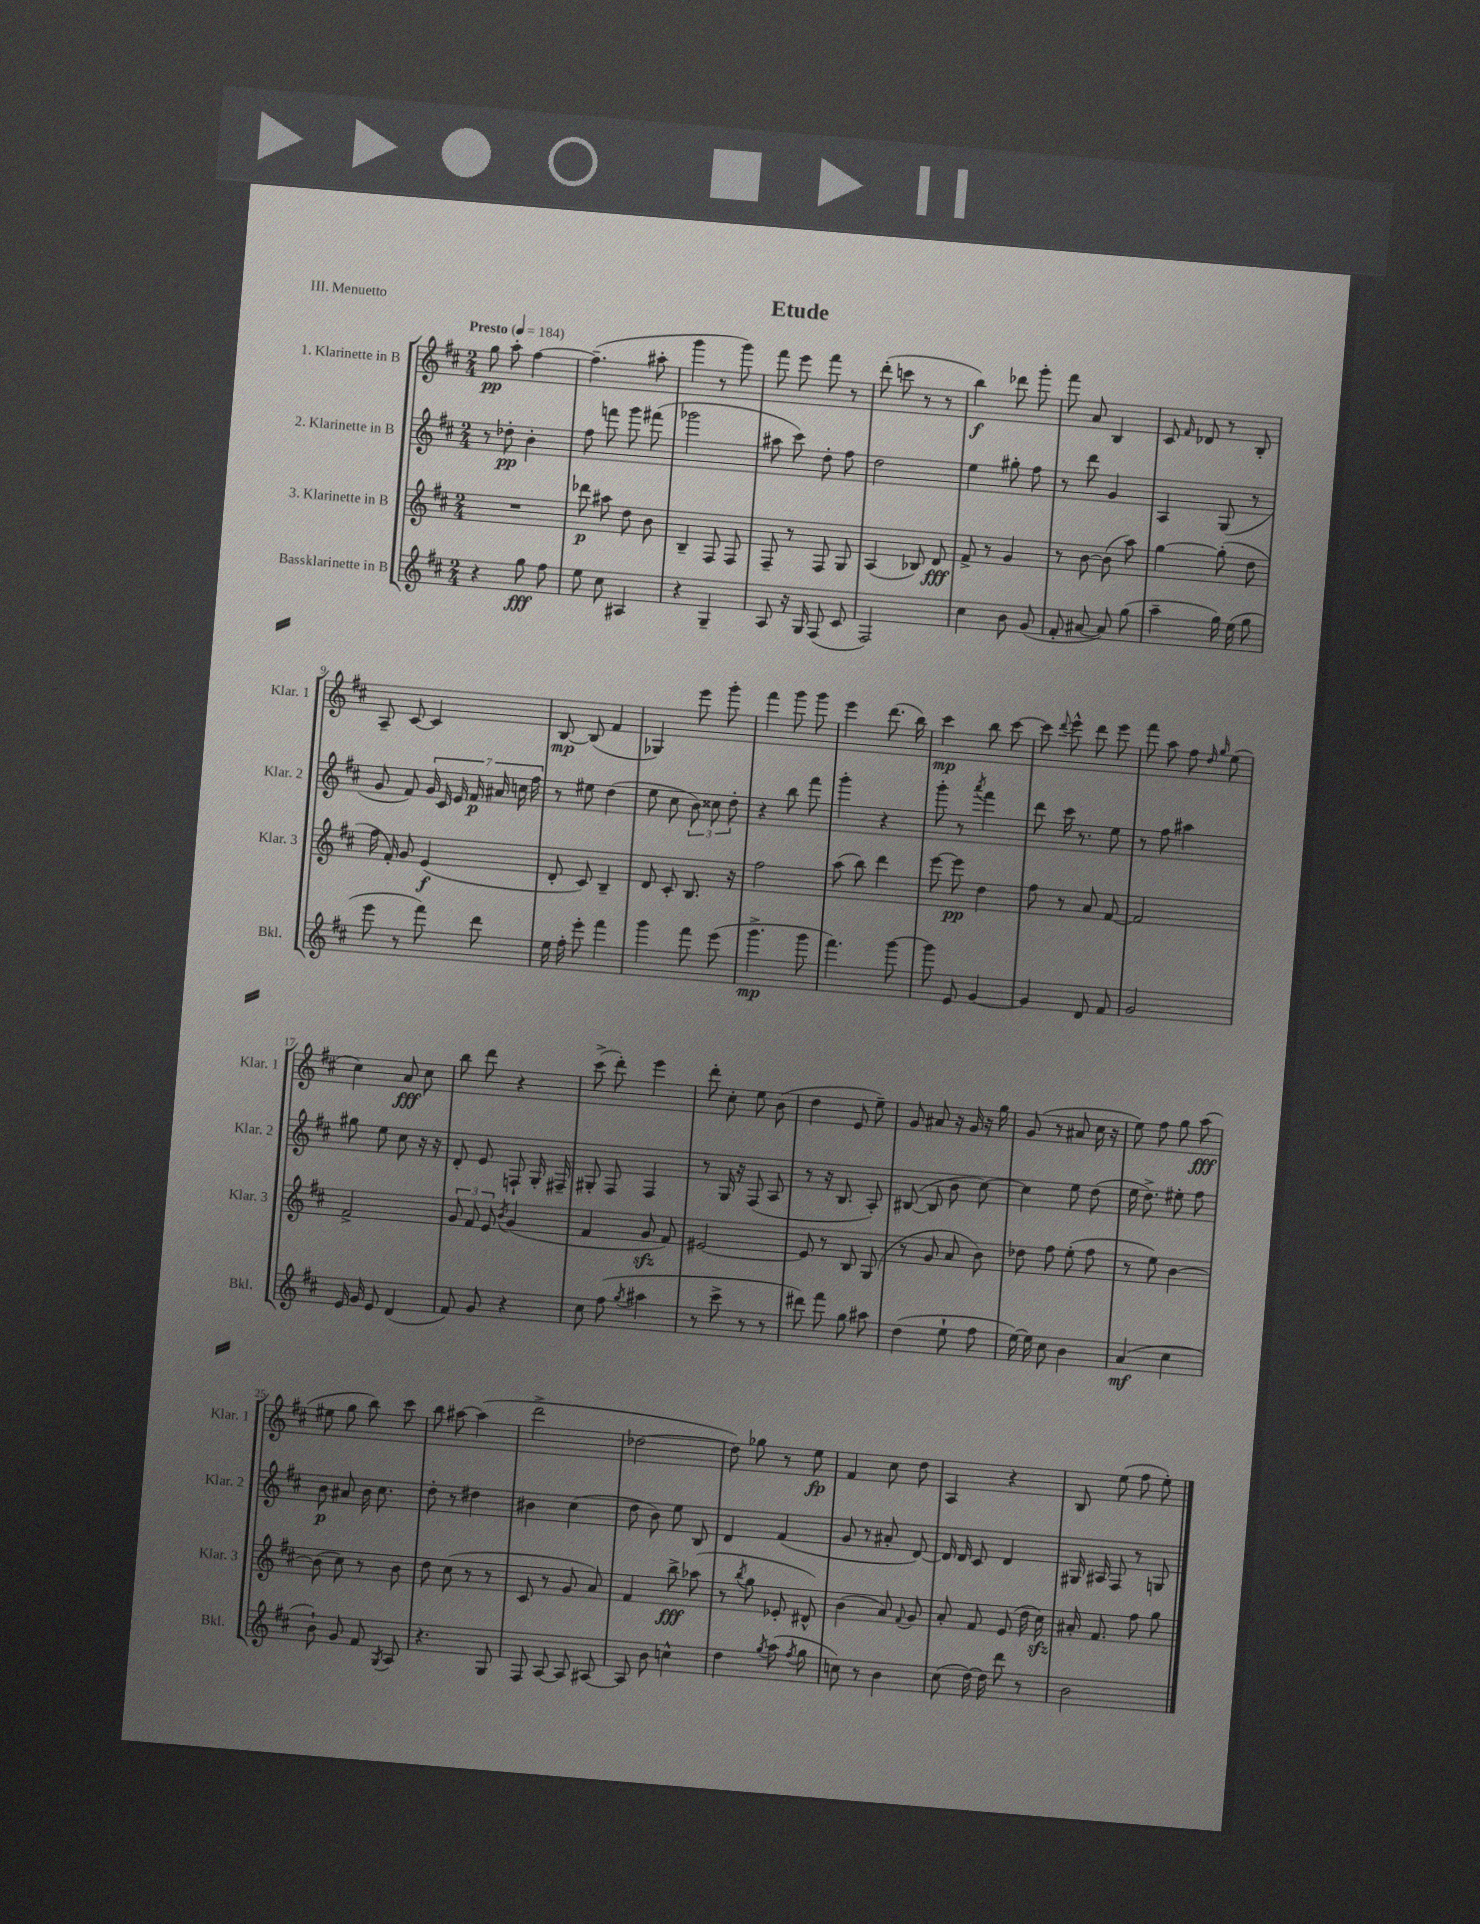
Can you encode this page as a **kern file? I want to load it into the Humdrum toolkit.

**kern	**dynam	**kern	**dynam	**kern	**dynam	**kern	**dynam
*part4	*part4	*part3	*part3	*part2	*part2	*part1	*part1
*staff4	*staff4	*staff3	*staff3	*staff2	*staff2	*staff1	*staff1
*I"Bassklarinette in B	*	*I"3. Klarinette in B	*	*I"2. Klarinette in B	*	*I"1. Klarinette in B	*
*I'Bkl.	*	*I'Klar. 3	*	*I'Klar. 2	*	*I'Klar. 1	*
*clefG2	*	*clefG2	*	*clefG2	*	*clefG2	*
*k[f#c#]	*	*k[f#c#]	*	*k[f#c#]	*	*k[f#c#]	*
*M2/4	*	*M2/4	*	*M2/4	*	*M2/4	*
*MM184	*	*MM184	*	*MM184	*	*MM184	*
=1	=1	=1	=1	=1	=1	=1	=1
!	!	!	!	!	!	!LO:TX:a:B:t=Presto	!
4r	.	2r	.	8r	.	8gg\	pp
.	.	.	.	8dd-X'\	pp	8aa'\	.
8gg\	fff	.	.	4b'\	.	[4ff#\	.
8ff#\	.	.	.	.	.	.	.
=2	=2	=2	=2	=2	=2	=2	=2
8ee\	.	8ddd-X\	p	8ff#\	.	(4.ff#~\]	.
8cc#\	.	8aa#X\	.	8fffn\	.	.	.
4A#X/	.	8dd\	.	8ggg\	.	.	.
.	.	8b\	.	(8fff#X\	.	8aa#X'\	.
=3	=3	=3	=3	=3	=3	=3	=3
4r	.	4B~/	.	2ggg-X\	.	4ggg\	.
4G~/	.	8F#/	.	.	.	8r	.
.	.	8F#/	.	.	.	8ggg\)	.
=4	=4	=4	=4	=4	=4	=4	=4
8A/	.	8F#~/	.	8aa#X\	.	8fff#\	.
16r	.	8r	.	8ccc#\)	.	8eee\	.
16G/	.	.	.	.	.	.	.
(8F#/	.	8F#/	.	8dd'\	.	8fff#\	.
8c#/	.	8G/	.	8ff#\	.	8r	.
=5	=5	=5	=5	=5	=5	=5	=5
2F#/)	.	(4A/	.	2dd\	.	(8ddd'\	.
.	.	.	.	.	.	8cccn\	.
.	.	8B-X/)	.	.	.	8r	.
.	.	8d/	fff	.	.	8r	.
=6	=6	=6	=6	=6	=6	=6	=6
4cc#\	.	8f#^/	.	4ee\	.	4bb\)	f
.	.	8r	.	.	.	.	.
8b\	.	4g/	.	8gg#X'\	.	8ddd-X\	.
(8g/	.	.	.	8ff#\	.	8ggg'\	.
=7	=7	=7	=7	=7	=7	=7	=7
8f#'/	.	8r	.	8r	.	8fff#\	.
[8a#X/	.	[8b\	.	8ddd\	.	8a/	.
8a#/])	.	(8b\]	.	4g/	.	4B/	.
(8gg\	.	8aa\)	.	.	.	.	.
=8	=8	=8	=8	=8	=8	=8	=8
4aa~\	.	[4gg\	.	4A/	.	8c#/	.
.	.	.	.	.	.	16qqf#/	.
.	.	.	.	.	.	8d-X/	.
16gg\)	.	(8gg'\]	.	(8G/	.	8r	.
(16ee\	.	.	.	.	.	.	.
8gg\	.	8dd\	.	8r	.	8B'/	.
!!LO:LB:g=z
=9	=9	=9	=9	=9	=9	=9	=9
8eee\	.	16ff#\	.	8g/	.	8A~/	.
.	.	16f#'/)	.	.	.	.	.
8r	.	8g/	.	8f#/)	.	[8c#/	.
8fff#\)	.	(4e/	f	28g/	.	4c#/]	.
.	.	.	.	28c#/	.	.	.
.	.	.	.	28e/	.	.	.
.	.	.	.	28f#/	p	.	.
8ddd\	.	.	.	.	.	.	.
.	.	.	.	28a#X/	.	.	.
.	.	.	.	28ccn\	.	.	.
.	.	.	.	28ff#\	.	.	.
=10	=10	=10	=10	=10	=10	=10	=10
16ee\	.	8d'/	.	8r	.	[8B/	mp
16ff#'\	.	.	.	.	.	.	.
8eee'\	.	8c#/)	.	8ee#X\	.	(8B/]	.
4fff#\	.	4B~/	.	(4dd\	.	4f#/	.
=11	=11	=11	=11	=11	=11	=11	=11
4ggg\	.	8d/	.	8ee\	.	4G-X/)	.
.	.	8c#'/	.	8cc#\	.	.	.
8fff#\	.	8.B/	.	12b\)	.	8eee\	.
.	.	.	.	12cc##X\	.	.	.
(8eee\	.	.	.	.	.	8ggg'\	.
.	.	.	.	12dd'\	.	.	.
.	.	16r	.	.	.	.	.
=12	=12	=12	=12	=12	=12	=12	=12
4.ggg^\	mp	2ff#\	.	4r	.	4fff#\	.
.	.	.	.	8bb\	.	8ggg\	.
8ggg\	.	.	.	8fff#\	.	8ggg\	.
=13	=13	=13	=13	=13	=13	=13	=13
4.fff#\)	.	(8aa\	.	4ggg'\	.	4eee\	.
.	.	8bb\)	.	.	.	.	.
.	.	4ddd\	.	4r	.	(8.ddd\	.
[8ggg\	.	.	.	.	.	.	.
.	.	.	.	.	.	16bb\)	.
=14	=14	=14	=14	=14	=14	=14	=14
8ggg\]	.	[8eee\	.	8ggg'\	.	4ccc#\	mp
8e/	.	8eee\]	pp	8r	.	.	.
.	.	.	.	8qaaa/	.	.	.
[4g/	.	4dd\	.	4fff#\	.	8bb\	.
.	.	.	.	.	.	[8ccc#\	.
=15	=15	=15	=15	=15	=15	=15	=15
4g/]	.	8ff#\	.	8ddd\	.	8ccc#\]	.
.	.	.	.	.	.	8qqddd/	.
.	.	8r	.	16ccc#\	.	8eee^^\	.
.	.	.	.	8.r	.	.	.
8d/	.	8a/	.	.	.	8ddd\	.
8f#/	.	[8f#/	.	8ee\	.	8eee\	.
=16	=16	=16	=16	=16	=16	=16	=16
2g/	.	2f#/]	.	8r	.	8fff#\	.
.	.	.	.	8ff#\	.	8aa\	.
.	.	.	.	4aa#X\	.	8ff#\	.
.	.	.	.	.	.	16qqdd/	.
.	.	.	.	.	.	16qqgg/	.
.	.	.	.	.	.	(8ee\	.
!!LO:LB:g=z
=17	=17	=17	=17	=17	=17	=17	=17
16e/	.	2f#^/	.	8gg#X\	.	4cc#\)	.
16g/	.	.	.	.	.	.	.
8e/	.	.	.	8ee\	.	.	.
(4d/	.	.	.	8cc#\	.	8a/	fff
.	.	.	.	16r	.	8cc#\	.
.	.	.	.	16r	.	.	.
=18	=18	=18	=18	=18	=18	=18	=18
8f#/)	.	12g/	.	8d'/	.	8bb\	.
.	.	12f#/	.	.	.	.	.
8g/	.	.	.	8e/	.	8ddd\	.
.	.	12e/	.	.	.	.	.
.	.	8qb/	.	.	.	.	.
4r	.	(4g/	.	8Fn`/	.	4r	.
.	.	.	.	16G'/	.	.	.
.	.	.	.	16F#X~/	.	.	.
=19	=19	=19	=19	=19	=19	=19	=19
8cc#\	.	4f#/	.	8G#X'/	.	(8ccc#^\	.
(8ff#\	.	.	.	8F#/	.	8ddd'\)	.
8qgg/	.	.	.	.	.	.	.
4aa#X\	.	8gzz/	.	4F#/	.	4eee\	.
.	.	8f#/)	.	.	.	.	.
=20	=20	=20	=20	=20	=20	=20	=20
8r	.	[2e#X/	.	8r	.	8ddd'\	.
8ccc#^\	.	.	.	16G/	.	8cc#'\	.
.	.	.	.	16r	.	.	.
8r	.	.	.	(8F#/	.	8ee\	.
8r	.	.	.	8A/	.	(8b\	.
=21	=21	=21	=21	=21	=21	=21	=21
8ddd#X\)	.	8e#/]	.	8r	.	4dd\	.
8fff#\	.	8r	.	16r	.	.	.
.	.	.	.	8.B/	.	.	.
8gg\	.	8B/	.	.	.	8e/	.
8aa#X\	.	(8G/	.	8A'/)	.	8ee~\)	.
=22	=22	=22	=22	=22	=22	=22	=22
(4dd\	.	8r	.	([8B#X/	.	8g/	.
.	.	8g/	.	8B#/]	.	8a#X/	.
8ee`\	.	8a/	.	8b\	.	16r	.
.	.	.	.	.	.	16g/	.
8ff#\	.	8b\)	.	[8cc#\)	.	16r	.
.	.	.	.	.	.	16gg\	.
=23	=23	=23	=23	=23	=23	=23	=23
[16ee\)	.	8dd-X\	.	4cc#\]	.	(8g/	.
16ee\]	.	.	.	.	.	.	.
8cc#\	.	8ff#\	.	.	.	8r	.
4b\	.	(8ee'\	.	8ee\	.	8a#X/	.
.	.	8ff#\	.	(8dd\	.	16cc#\	.
.	.	.	.	.	.	16r	.
=24	=24	=24	=24	=24	=24	=24	=24
(4a/	mf	8r	.	16ee\	.	8ee\)	.
.	.	.	.	8.dd^\)	.	.	.
.	.	8ee\)	.	.	.	8ff#\	.
4cc#\	.	[4b\	.	8ee#X'\	.	8gg\	.
.	.	.	.	8ff#\	.	(8aa\	fff
!!LO:LB:g=z
=25	=25	=25	=25	=25	=25	=25	=25
8b`\)	.	(8b\]	.	8b\	p	8ee#X\	.
8g/	.	8cc#\)	.	8a#X/	.	8gg\	.
8f#/	.	8r	.	16b\	.	8bb\)	.
.	.	.	.	8.cc#\	.	.	.
8qG/	.	.	.	.	.	.	.
8A/	.	8b\	.	.	.	8ccc#\	.
=26	=26	=26	=26	=26	=26	=26	=26
4.r	.	8dd\	.	8dd'\	.	8bb\	.
.	.	(8cc#\	.	8r	.	[8aa#X\	.
.	.	8r	.	4dd#X\	.	(4aa#\]	.
8G/	.	8r	.	.	.	.	.
=27	=27	=27	=27	=27	=27	=27	=27
8F#/	.	8c#/	.	4b#X\	.	2ddd^\	.
[8A/	.	8r	.	.	.	.	.
8A/]	.	8g/	.	(4cc#\	.	.	.
[8A#X/	.	8a/)	.	.	.	.	.
=28	=28	=28	=28	=28	=28	=28	=28
8A#/]	.	4f#/	.	8dd\	.	[2dd-X\	.
8b\	.	.	.	8b\)	.	.	.
4ccn^^\	.	8bb^\	fff	8ee\	.	.	.
.	.	(8aa-X\	.	8B/	.	.	.
=29	=29	=29	=29	=29	=29	=29	=29
4dd\	.	8r	.	4d/	.	8dd-\])	.
.	.	8qbb/	.	.	.	.	.
.	.	8gg\	.	.	.	8gg-X\	.
8qgg/	.	.	.	.	.	.	.
(8aa\	.	8e-X'/	.	(4f#/	.	8r	.
8qff#/	.	.	.	.	.	.	.
8gg\	.	8d#X^^/)	.	.	.	8ee\	fp
=30	=30	=30	=30	=30	=30	=30	=30
8ccn\)	.	(4b\	.	8g/	.	4f#/	.
8r	.	.	.	8r	.	.	.
4b\	.	8a/)	.	8a#X'/	.	8cc#\	.
.	.	8qqf#/	.	.	.	.	.
.	.	8g/	.	[8d/)	.	8dd\	.
=31	=31	=31	=31	=31	=31	=31	=31
(8cc#\	.	8a'/	.	16d/]	.	4A/	.
.	.	.	.	16d/	.	.	.
[16dd\)	.	8f#/	.	8c#/	.	.	.
16dd\]	.	.	.	.	.	.	.
8ddd\	.	(8e/	.	4d/	.	4r	.
8r	.	16dd\	.	.	.	.	.
.	.	16cc#zz\)	.	.	.	.	.
=32	=32	=32	=32	=32	=32	=32	=32
2b\	.	16a#X'/	.	16G#X/	.	8B/	.
.	.	8.f#/	.	16A#X/	.	.	.
.	.	.	.	8F#/	.	(8ee\	.
.	.	8ff#\	.	8r	.	8ff#\	.
.	.	8gg\	.	8Gn/	.	8ee'\)	.
==	==	==	==	==	==	==	==
*-	*-	*-	*-	*-	*-	*-	*-
